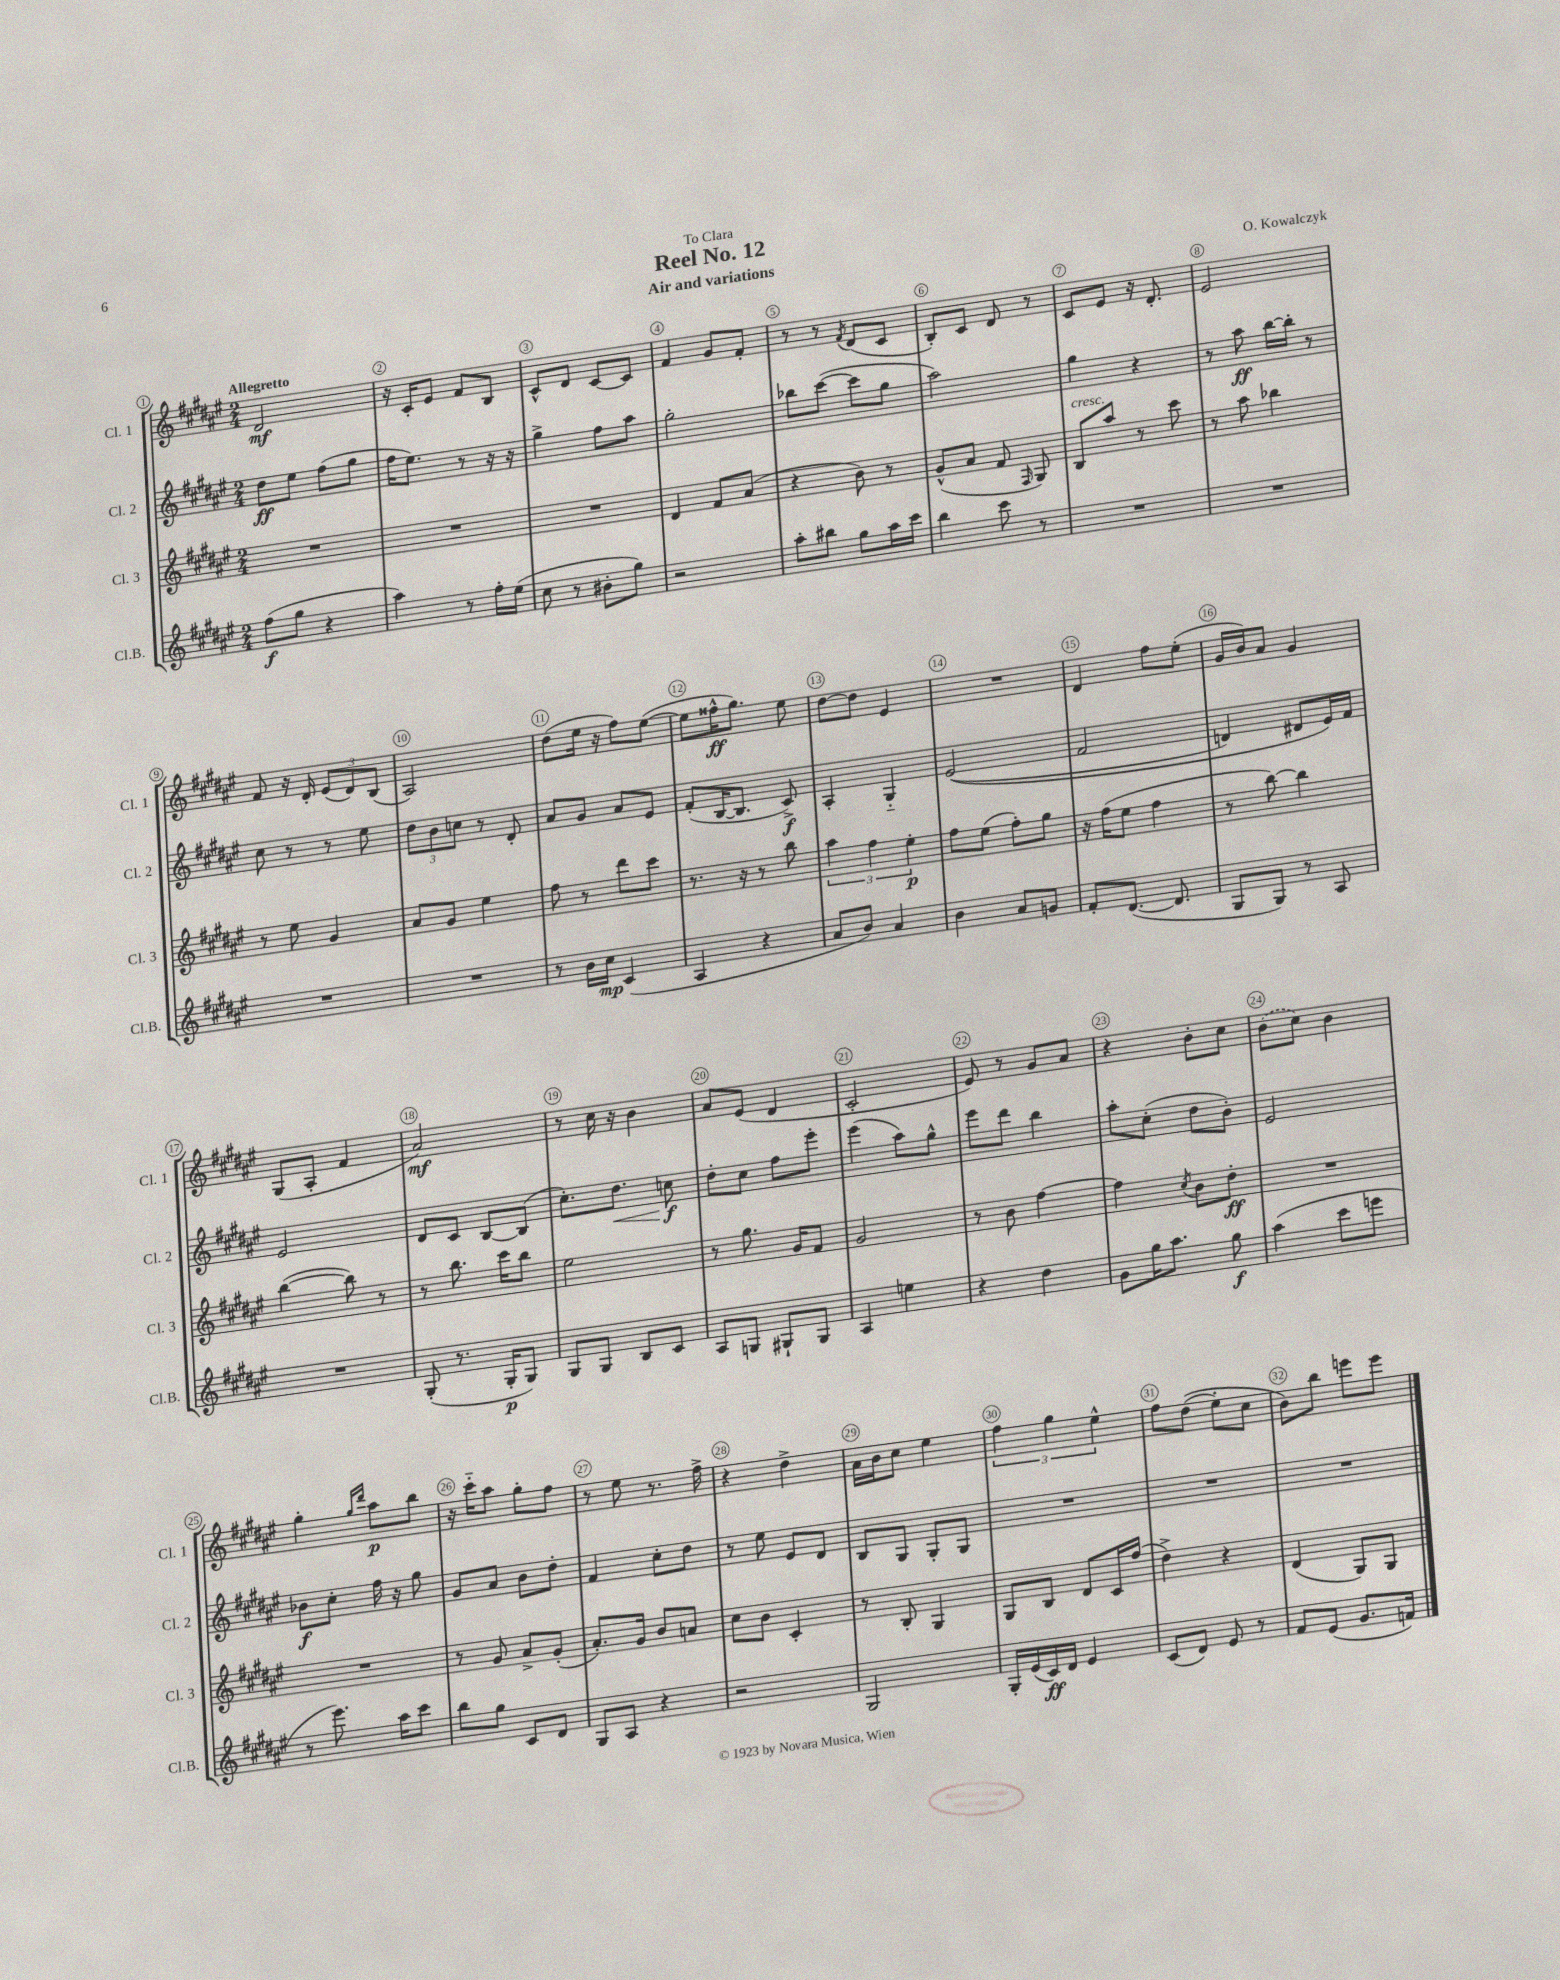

**kern	**kern	**kern	**kern
*staff4	*staff3	*staff2	*staff1
*clefG2	*clefG2	*clefG2	*clefG2
*k[f#c#g#d#a#e#]	*k[f#c#g#d#a#e#]	*k[f#c#g#d#a#e#]	*k[f#c#g#d#a#e#]
*M2/4	*M2/4	*M2/4	*M2/4
(8ff#	2r	8dd#	2d#
8gg#	.	8ee#	.
4r	.	(8ff#	.
.	.	8gg#	.
=	=	=	=
4aa#)	2r	16ff#	16r
.	.	8.ee#)	16c#'
.	.	.	8e#
8r	.	8r	8f#
16ff#'	.	16r	8B
(16ee#	.	16r	.
=	=	=	=
8cc#	2r	4gg#^	8c#^^
8r	.	.	8d#
8b#'	.	8ff#	[8c#
8gg#)	.	8aa#	8c#]
=	=	=	=
2r	4d#	2gg#'	4f#
.	8f#	.	8g#
.	(8a#	.	8f#'
=	=	=	=
8aa#'	4r	8bb-	8r
8bb#	.	([8ccc#	8r
.	.	.	8qf#
8gg#	8b)	8ccc#]	(8d#
16aa#	8r	8gg#	8c#
16ccc#	.	.	.
=	=	=	=
4bb	(8g#^^	2aa#)	8B')
.	8a#	.	8c#
8ccc#	8f#	.	8d#
.	16qqF#	.	.
8r	8G#)	.	8r
=	=	=	=
2r	8B	4gg#	8c#
.	8aa#	.	8e#
.	8r	4r	16r
.	.	.	8.d#'
.	8ccc#	.	.
=	=	=	=
2r	8r	8r	2e#
.	8aa#	8aa#	.
.	4bb-	[16bb	.
.	.	16bb']	.
.	.	8r	.
=	=	=	=
2r	8r	8cc#	8f#
.	8ee#	8r	16r
.	.	.	16d#'
.	4g#	8r	(12e#
.	.	.	12d#)
.	.	8ee#	.
.	.	.	(12B
=	=	=	=
2r	8a#	12dd#	2A#)
.	.	12b	.
.	8g#	.	.
.	.	12cc	.
.	4ee#	8r	.
.	.	8d#'	.
=	=	=	=
8r	8ff#	8a#	(8dd#
16b	8r	8g#	16ee#
16cc#	.	.	16r
(4c#	8ddd#	8a#	8ff#)
.	8ccc#	8e#	([8ee#
=	=	=	=
4A#	8.r	(8f#'	8ee#]
.	.	[16B	16ff##^^
.	16r	8.B]	8.gg#)
4r	8r	.	.
.	8bb	8c#^)	8ee#
=	=	=	=
8a#	6aa#	4A#'	[8dd#
8b)	.	.	8dd#]
.	6ff#	.	.
4a#	.	4G#'~	4e#
.	6ee#'	.	.
=	=	=	=
4b	8ff#	&((2e#	2r
.	(8ee#	.	.
8a#	8ff#')	.	.
8g	8gg#	.	.
=	=	=	=
8f#'	16r	2f#	4d#
.	(16ff#	.	.
([8.d#	8ee#	.	.
.	4ff#	.	8ff#
8.d#]	.	.	.
.	.	.	(8ee#'
=	=	=	=
8G#	8r	4d)	16g#
.	.	.	16b)
8G#)	[8bb)	.	8a#
8r	4bb]	8d#	4g#
8A#	.	16e#&)	.
.	.	16f#	.
=	=	=	=
2r	([4bb	2e#	(8G#
.	.	.	8A#'
.	8bb])	.	4f#
.	8r	.	.
=	=	=	=
(8G#'	8r	8d#	2a#)
8.r	8.bb	8c#	.
.	.	[8B	.
16G#'	16ccc#	.	.
8G#)	8bb	(8B]	.
=	=	=	=
8G#	2ee#	8.cc#')	8r
8G#	.	.	16cc#
.	.	8.dd#	16r
8B	.	.	4b
8c#	.	8cc	.
=	=	=	=
8A#	8r	8dd#'	8a#
8G	8.gg#	8cc#	(8e#
8G#`	.	8ff#	4d#
.	16g#	.	.
8G#	8f#	8eee#'	.
=	=	=	=
4A#	2g#	(4eee#	2c#'
4ee	.	8aa#)	.
.	.	8gg#^^	.
=	=	=	=
4r	8r	8eee#	8e#)
.	8b	8ddd#	8r
4dd#	[4ff#	4bb	8g#
.	.	.	8a#
=	=	=	=
8g#	4ff#]	8aa#'	4r
16gg#	.	(8cc#'	.
8.aa#	.	.	.
.	8qcc#	.	.
.	8b	8dd#	8b'
8gg#	8dd#'	8b')	8cc#
=	=	=	=
(4aa#	2r	2e#	(8b
.	.	.	8cc#)
8ccc#	.	.	4b
8eee	.	.	.
=	=	=	=
8r	2r	8b-	4gg#'
8.eee#)	.	8cc#'	.
.	.	.	16qqgg#
.	.	.	16qqddd#
.	.	16ff#	8aa#
16aa#	.	16r	.
8ccc#	.	8gg#	8bb
=	=	=	=
8bb	8r	8g#	16r
.	.	.	16ccc#'~
8gg#	8g#	8a#	8aa#
8c#	8a#^	8b	8gg#'
8d#	(8g#'	8dd#'	8ff#
=	=	=	=
8G#	8.a#')	4f#	8r
8A#	.	.	8ee#
.	16g#	.	.
4r	8b	8cc#'	8.r
.	8a	8dd#	.
.	.	.	16ff#^
=	=	=	=
2r	8cc#	8r	4r
.	8b	8ee#	.
.	4c#'	8e#	4dd#^
.	.	8d#	.
=	=	=	=
2G#	8r	8B	16a#
.	.	.	16b
.	8B'	8G#	8cc#
.	4G#	8G#'	4ee#
.	.	8G#	.
=	=	=	=
16G#'	8G#	2r	6ff#
(16e#	.	.	.
16c#)	8B	.	.
.	.	.	6gg#
16d#	.	.	.
4e#	8d#	.	.
.	.	.	6ee#^^
.	16c#	.	.
.	(16ff#	.	.
=	=	=	=
(8c#	4dd#^)	2r	8ff#
8d#)	.	.	&((8dd#
8e#	4r	.	8ee#'~)
8r	.	.	8cc#
=	=	=	=
8f#	(4d#	2r	8b&)
(8e#	.	.	8bb
8.g#	8G#)	.	8eee
.	8G#	.	8eee
16f)	.	.	.
==	==	==	==
*-	*-	*-	*-
